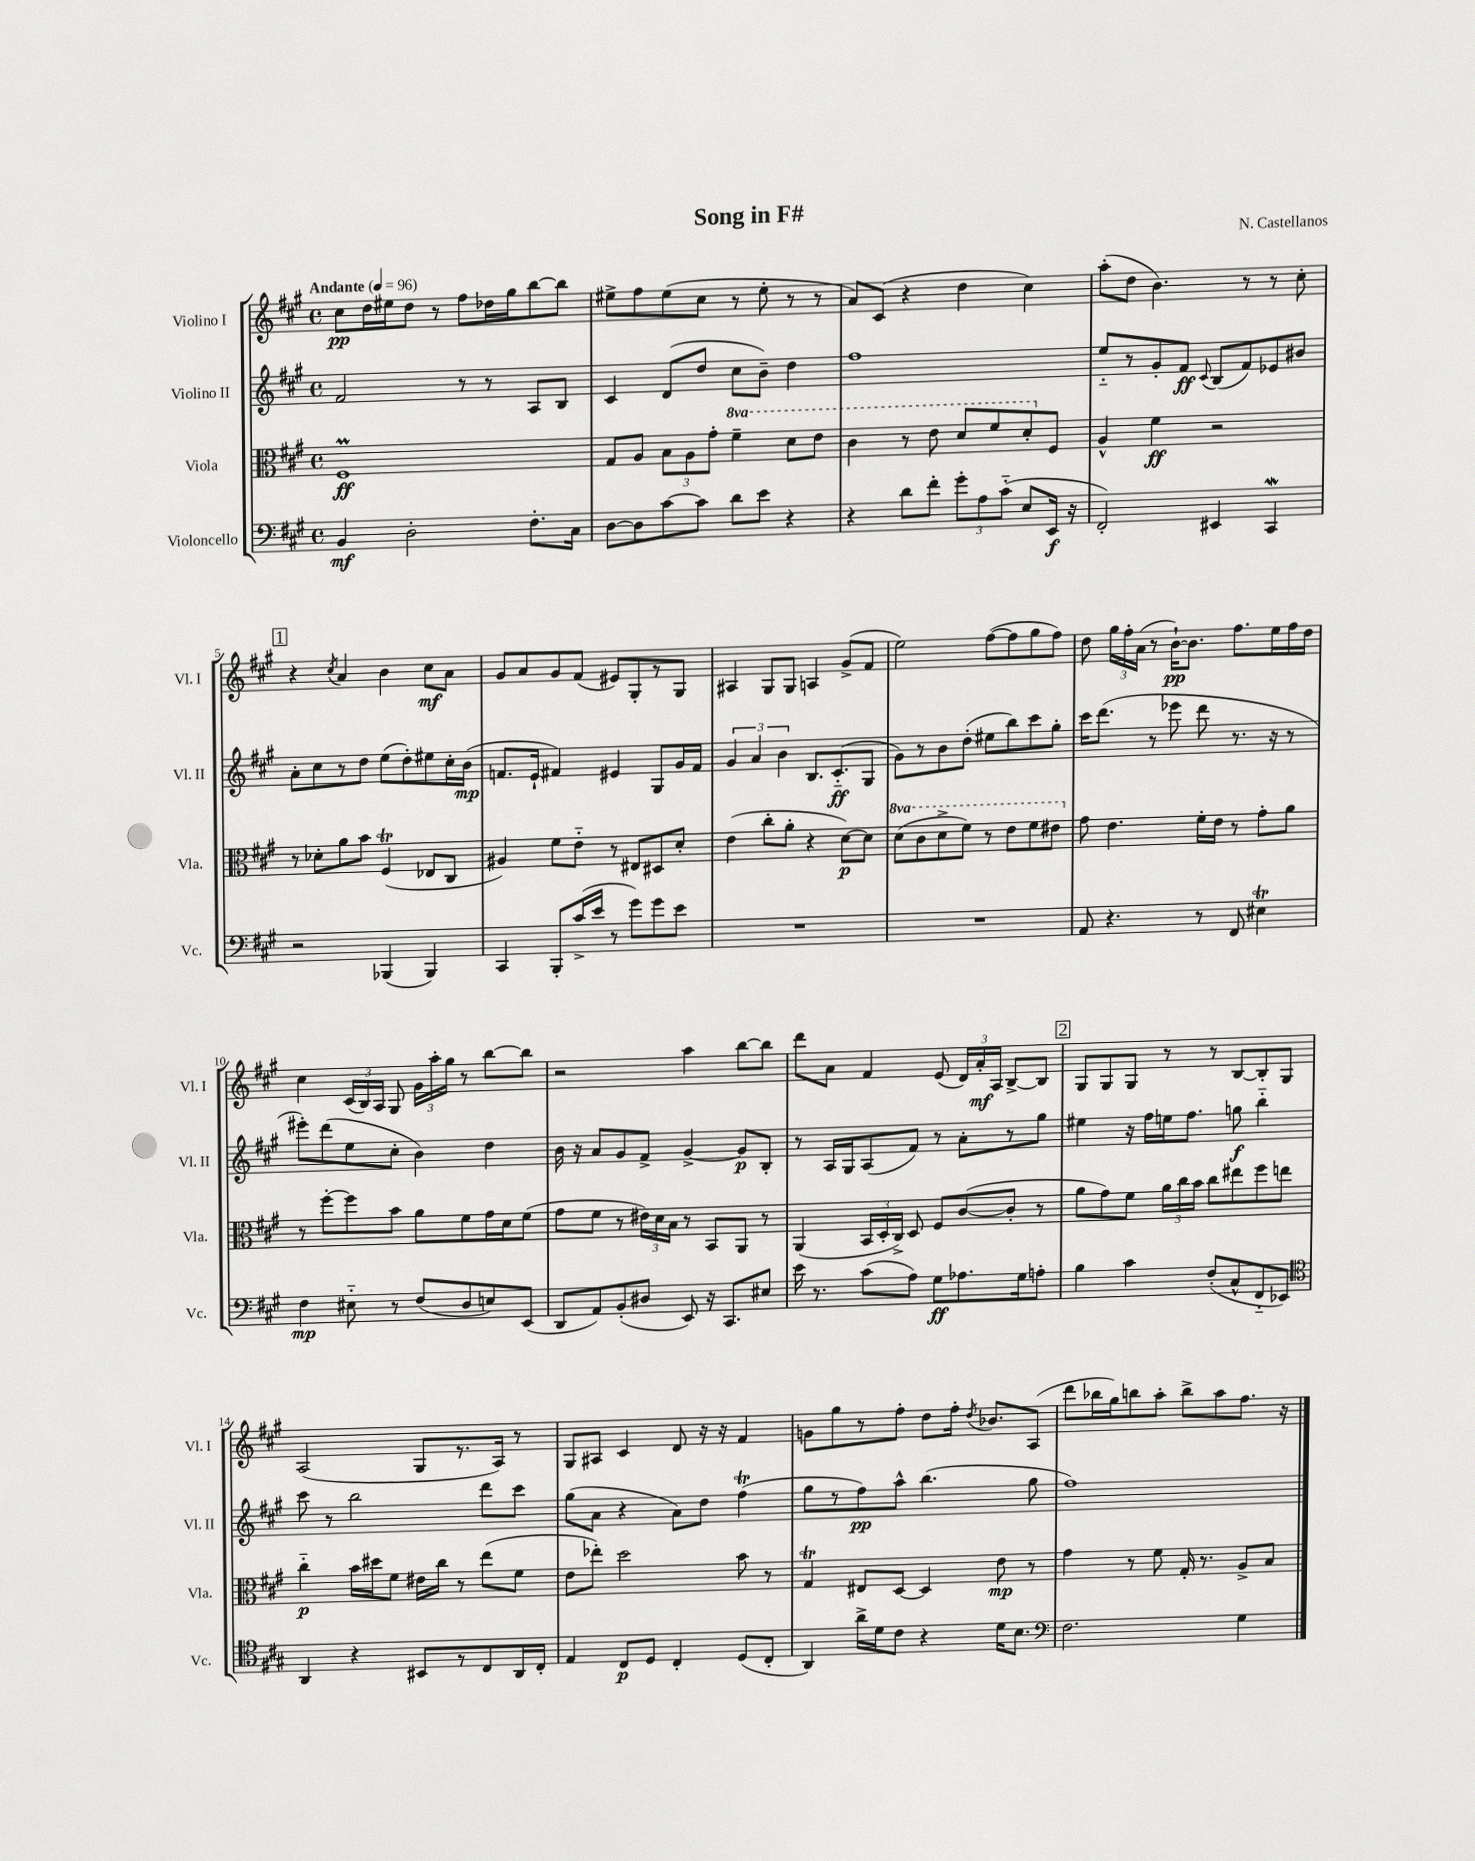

**kern	**kern	**kern	**kern
*staff4	*staff3	*staff2	*staff1
*clefF4	*clefC3	*clefG2	*clefG2
*k[f#c#g#]	*k[f#c#g#]	*k[f#c#g#]	*k[f#c#g#]
*M4/4	*M4/4	*M4/4	*M4/4
*met(c)	*met(c)	*met(c)	*met(c)
*MM96	*MM96	*MM96	*MM96
4BB	1F#	2f#	8cc#
.	.	.	16dd
.	.	.	16ee#
2D'	.	.	8dd
.	.	.	8r
.	.	8r	8ff#
.	.	8r	16dd-
.	.	.	16gg#
8.F#'	.	8A	[8bb
.	.	8B	8bb]
16C#	.	.	.
=	=	=	=
[8D	8G#	4c#	8ee#^
8D]	8A	.	8ff#
[8c#	12B	(8d	(8ee#
.	12A	.	.
8c#]	.	8dd	8cc#
.	12g#'	.	.
8d	4ff#~	8cc#	8r
8e	.	8b~)	8ee#'
4r	8dd	4dd	8r
.	8ee	.	8r
=	=	=	=
4r	4cc#	1ff#	8a)
.	.	.	(8c#
8d	8r	.	4r
8f#'	8ee	.	.
12g#'	8dd	.	4dd
12A	.	.	.
.	8ff#	.	.
(12c#'~	.	.	.
8E	8dd'	.	4cc#)
16EE	8F#	.	.
16r	.	.	.
=	=	=	=
2FF#')	4A^^	8ee'~	(8aa'
.	.	8r	8dd
.	4f#	8g#'	4.b)
.	.	8f#	.
.	.	8qqc#	.
4EE#	2r	(8B	.
.	.	8f#)	8r
4CC#	.	8e-	8r
.	.	8b#	8cc#'
=	=	=	=
2r	8r	8a'	4r
.	8d-'	8cc#	.
.	.	.	8qcc#
.	8a	8r	4a
.	8b	8dd	.
(4BBB-	(4F#	(8ee	4b
.	.	8dd')	.
4BBB-)	8E-	8ee#	8cc#
.	8C#	16cc#'	8a
.	.	(16b	.
=	=	=	=
4CC#	4A#)	8.f	8g#
.	.	.	8a
.	.	16e`	.
8BBB'	8f#	4f#)	8g#
(16c#^	8e'~	.	(8f#
16e	.	.	.
8r	8r	4e#	8e#)
8g#)	8E#	.	8G#'
8g#	8D#	8G#	8r
8e	8d'	16g#	8G#
.	.	16f#	.
=	=	=	=
1r	(4e	6g#	4A#
.	.	6a	.
.	8cc#'	.	8G#
.	.	6b	.
.	8a'	.	8G#
.	4r	8.B	4A
.	.	(8.c#'~	.
.	[8d)	.	(8g#^
.	8d]	8G#	8f#
=	=	=	=
1r	(8dd	8g#)	2ee)
.	8cc#	8r	.
.	8dd^	8b	.
.	8ff#)	(8dd'	.
.	8r	8ee#	([8ff#
.	8ee	8bb)	8ff#]
.	8ff#	8ccc#	8gg#
.	8ee#	8gg#'	8ff#)
=	=	=	=
8AA	8g#	16ccc#	8dd
.	.	(8.ddd	.
4.r	4.e	.	24gg#
.	.	.	24ff#'
.	.	.	(24a
.	.	8r	8r
.	.	8eee-	[16b`)
.	.	.	8.b]
8r	16f#'	8ddd	.
.	16e	.	.
8FF#	8r	8.r	8.ff#
4E#	8g#'	.	.
.	.	16r	16ee
.	8a	8r	16ff#
.	.	.	16dd
=	=	=	=
4F#	8r	8eee#')	4cc#
.	[8ff#'	(8ddd	.
8E#'~	8ff#]	8ee	(24c#
.	.	.	24B)
.	.	.	24A
8r	8b	8cc#'	8G#
(8F#	8a	4b)	24g#
.	.	.	24aa'
.	.	.	24gg#
8D	8f#	.	8r
8E)	16g#	4dd	[8bb
.	16d	.	.
(8EE	(8f#	.	8bb]
=	=	=	=
8DD	8g#	16b	2r
.	.	16r	.
8AA)	8f#	8a	.
(8BB'	8r	8g#	.
8D#	24e#)	8f#^	.
.	24d	.	.
.	24B	.	.
8EE)	8r	[4g#^	4aa
16r	8BB	.	.
8.CC#	.	.	.
.	8AA	8g#]	[8bb
8E#	8r	8B'	8bb]
=	=	=	=
16e	(4AA	8r	8ddd
8.r	.	.	.
.	.	16A	8a
.	.	16G#	.
(8c#	24BB	(8A	4f#
.	24D'	.	.
.	24C#^)	.	.
8A)	8D	8f#)	.
8G#	8F#	8r	(8e
8.A-	([8c#	8a'	24d)
.	.	.	24a'
.	.	.	24A
.	8c#']	8r	[8B^
16G#	.	.	.
8A'	8r	8gg#	8B]
=	=	=	=
4B	8a	4ee#	8G#
.	8g#)	.	8G#
4c#	8f#	16r	8G#
.	.	16ff#	.
.	24a	16ee	8r
.	24cc#	.	.
.	.	8.ff#	.
.	24b	.	.
(8F#'	8cc#	.	8r
8C#^^	8ee#	8gg	[8B
8FF#'~	8ff#	4bb'~	8B']
8EE-)	8ee	.	8G#
=	=	=	=
*clefC4	*	*	*
4AA	4cc#'~	8ccc#	(2A
.	.	8r	.
4r	16b	2bb	.
.	16dd#	.	.
.	8f#	.	.
8BB#	16e#	.	8G#
.	16cc#	.	.
8r	8r	.	8.r
8C#	(8ee	8ddd	.
.	.	.	16A)
16AA	8f#	8ccc#	8r
16C#'	.	.	.
=	=	=	=
4E	8e	(8gg#	8G#
.	8ee-')	8a	8A#
8C#	2dd	4r	4c#
8D	.	.	.
4C#'	.	8a)	8d
.	.	8dd	16r
.	.	.	16r
(8D	8b	(4ff#	4f#
8C#'	8r	.	.
=	=	=	=
4AA)	4G#	8gg#	8g
.	.	8r	8gg#
16a^	8E#	8ff#)	8r
16d	.	.	.
8c#	[8D	8aa^^	8ff#'
4r	4D]	(4.bb	8dd
.	.	.	16ff#'
.	.	.	8qdd
.	.	.	8.b-
16d	8e	.	.
8.B	.	.	.
.	8r	8gg#	(8A
=	=	=	=
*clefF4	*	*	*
2.F#	4g#	1ff#)	8ddd
.	.	.	16bb-
.	.	.	16gg#)
.	8r	.	8bb
.	8f#	.	8aa'
.	16G#'	.	8bb^
.	8.r	.	.
.	.	.	8aa
4G#	8A^	.	8.ff#
.	8B	.	.
.	.	.	16r
==	==	==	==
*-	*-	*-	*-
